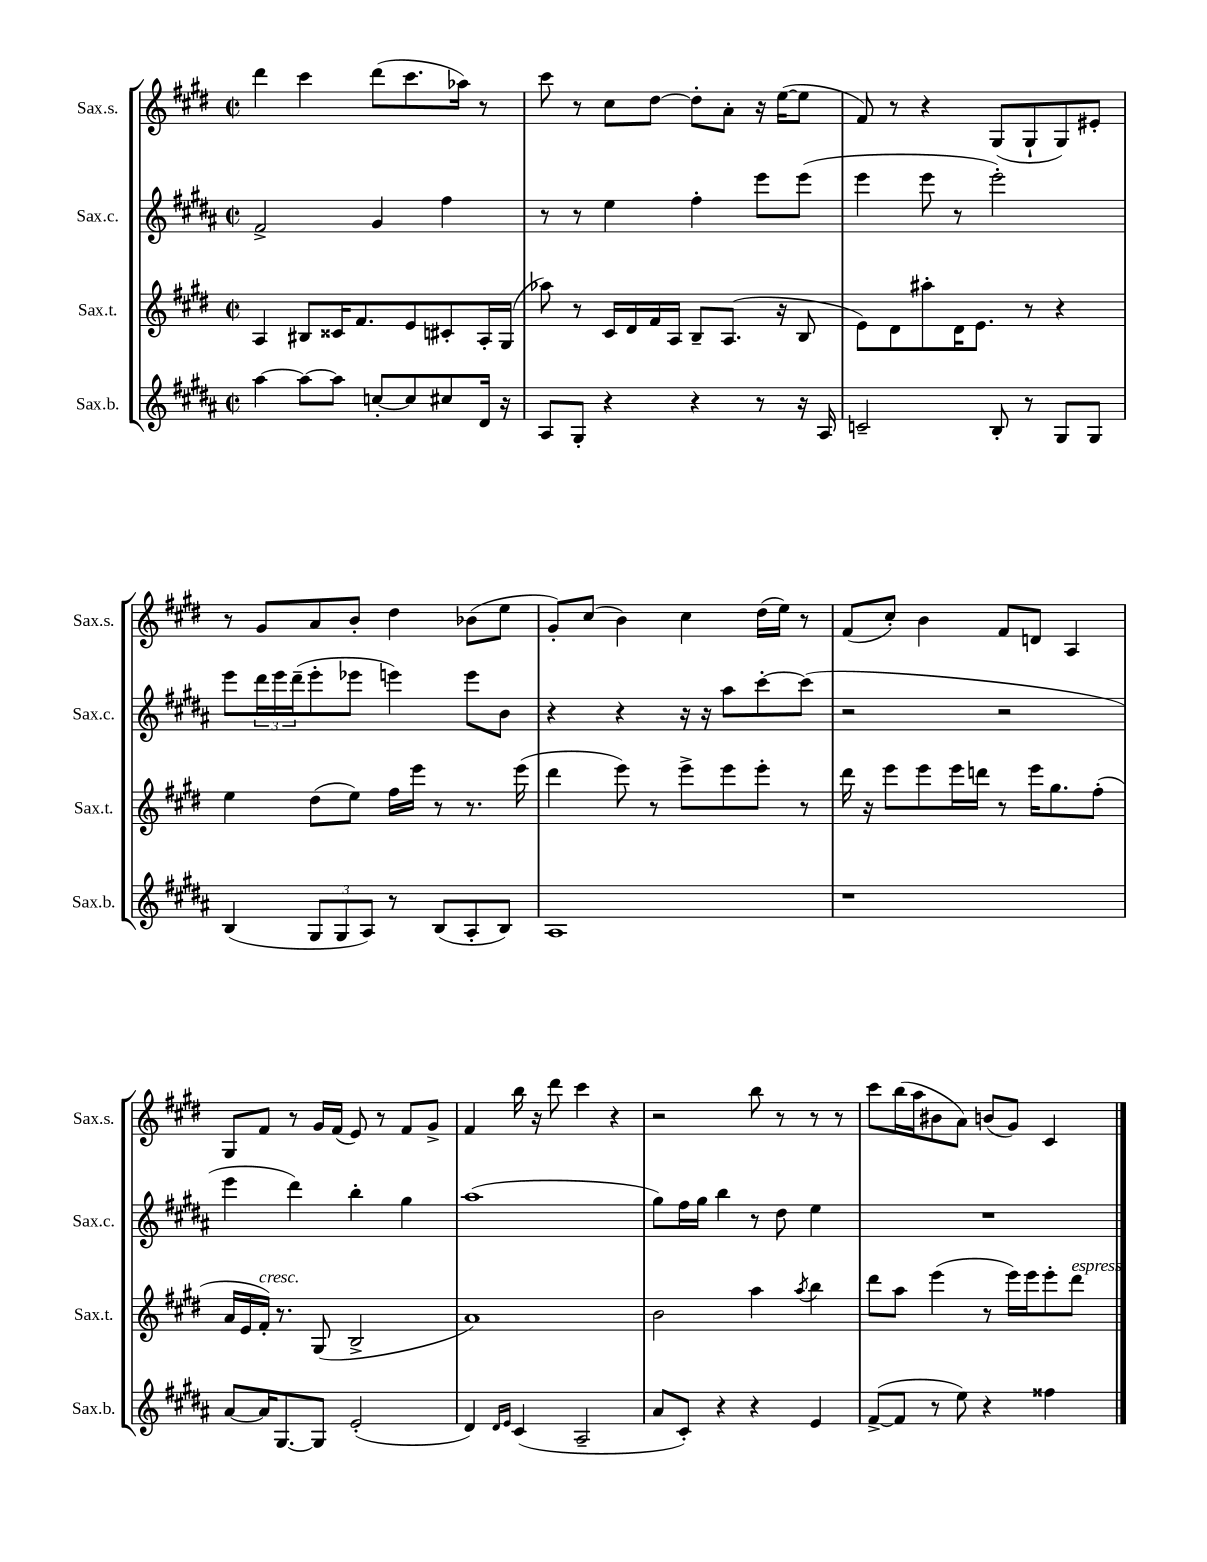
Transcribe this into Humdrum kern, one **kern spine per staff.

**kern	**kern	**kern	**kern
*staff4	*staff3	*staff2	*staff1
*clefG2	*clefG2	*clefG2	*clefG2
*k[f#c#g#d#a#]	*k[f#c#g#d#]	*k[f#c#g#d#a#]	*k[f#c#g#d#]
*M2/2	*M2/2	*M2/2	*M2/2
*met(c|)	*met(c|)	*met(c|)	*met(c|)
[4aa#\	4A/	2f#^/	4ddd#\
8aa#\_L	8B#/L	.	4ccc#\
8aa#\]J	16c##/K	.	.
.	8.f#/	.	.
[8cc'/L	.	4g#/	(8ddd#\L
8cc/]	8e/	.	8.ccc#\
8cc#/	8c#'/	4ff#\	.
.	.	.	16aa-\Jk)
16d#/Jk	16A'/L	.	8r
16r	(16G#/JJ	.	.
=	=	=	=
8A#/L	8aa-\)	8r	8ccc#\
8G#'/J	8r	8r	8r
4r	16c#/LL	4ee\	8cc#\L
.	16d#/	.	.
.	16f#/	.	[8dd#\J
.	16A/JJ	.	.
4r	8B~/L	4ff#'\	8dd#'\]L
.	(8.A/J	.	8a'\J
8r	.	8eee\L	16r
.	16r	.	([16ee\LK
16r	8B/	(8eee\J	8ee\]J
16A#/	.	.	.
=	=	=	=
2c~/	8e\L)	4eee\	8f#/)
.	8d#\	.	8r
.	8aa#'\	8eee\	4r
.	16d#\K	8r	.
.	8.e\J	.	.
8B'/	.	2eee'\)	(8G#/L
8r	8r	.	8G#`/
8G#/L	4r	.	8G#/)
8G#/J	.	.	8e#'/J
=	=	=	=
(4B/	4ee\	8eee\L	8r
.	.	24ddd#\L	8g#/L
.	.	24eee\	.
.	.	(24ddd#~\J	.
12G#/L	(8dd#\L	8eee'\	8a/
12G#/	.	.	.
.	8ee\J)	8eee-\J	8b'/J
12A#/J)	.	.	.
8r	16ff#\LL	4eee\)	4dd#\
.	16eee\JJ	.	.
(8B/L	8r	.	.
8A#'/	8.r	8eee\L	(8b-\L
8B/J)	.	8b\J	8ee\J
.	(16eee\	.	.
=	=	=	=
1A#	4ddd#\	4r	8g#'/L)
.	.	.	(8cc#/J
.	8eee\)	4r	4b\)
.	8r	.	.
.	8eee^\L	16r	4cc#\
.	.	16r	.
.	8eee\	8aa#\L	.
.	8eee'\J	[8ccc#'\	(16dd#\LL
.	.	.	16ee\JJ)
.	8r	(8ccc#\]J	8r
=	=	=	=
1r	16ddd#\	2r	(8f#/L
.	16r	.	.
.	8eee\L	.	8cc#'/J)
.	8eee\	.	4b\
.	16eee\L	.	.
.	16ddd\JJ	.	.
.	8r	2r	8f#/L
.	16eee\LK	.	8d/J
.	8.gg#\	.	.
.	.	.	4A/
.	(8ff#'\J	.	.
=	=	=	=
[8a#/L	16a/LL	4eee\	8G#/L
.	16e/	.	.
16a#/]K	16f#'/JJ)	.	8f#/J
[8.G#/	8.r	.	.
.	.	4ddd#\)	8r
8G#/]J	(8G#/	.	16g#/LL
.	.	.	(16f#/JJ
(2e'/	2B^/	4bb'\	8e/)
.	.	.	8r
.	.	4gg#\	8f#/L
.	.	.	8g#^/J
=	=	=	=
4d#/)	1a)	(1aa#	4f#/
16qqd#/LL	.	.	.
16qqe/JJ	.	.	.
(4c#/	.	.	16bb\
.	.	.	16r
.	.	.	8ddd#\
2A#~/	.	.	4ccc#\
.	.	.	4r
=	=	=	=
8a#/L	2b\	8gg#\L)	2r
8c#'/J)	.	16ff#\L	.
.	.	16gg#\JJ	.
4r	.	4bb\	.
4r	4aa\	8r	8bb\
.	.	8dd#\	8r
.	8qaa/	.	.
4e/	4bb\	4ee\	8r
.	.	.	8r
=	=	=	=
([8f#^/L	8ddd#\L	1r	8ccc#\L
8f#/]J	8aa\J	.	(16bb\L
.	.	.	16aa\J
8r	(4eee\	.	8b#\
8ee\)	.	.	8a\J)
4r	8r	.	(8b/L
.	16eee\LL)	.	8g#/J)
.	16eee\J	.	.
4ff##\	8eee'\	.	4c#/
.	8ddd#\J	.	.
==	==	==	==
*-	*-	*-	*-
